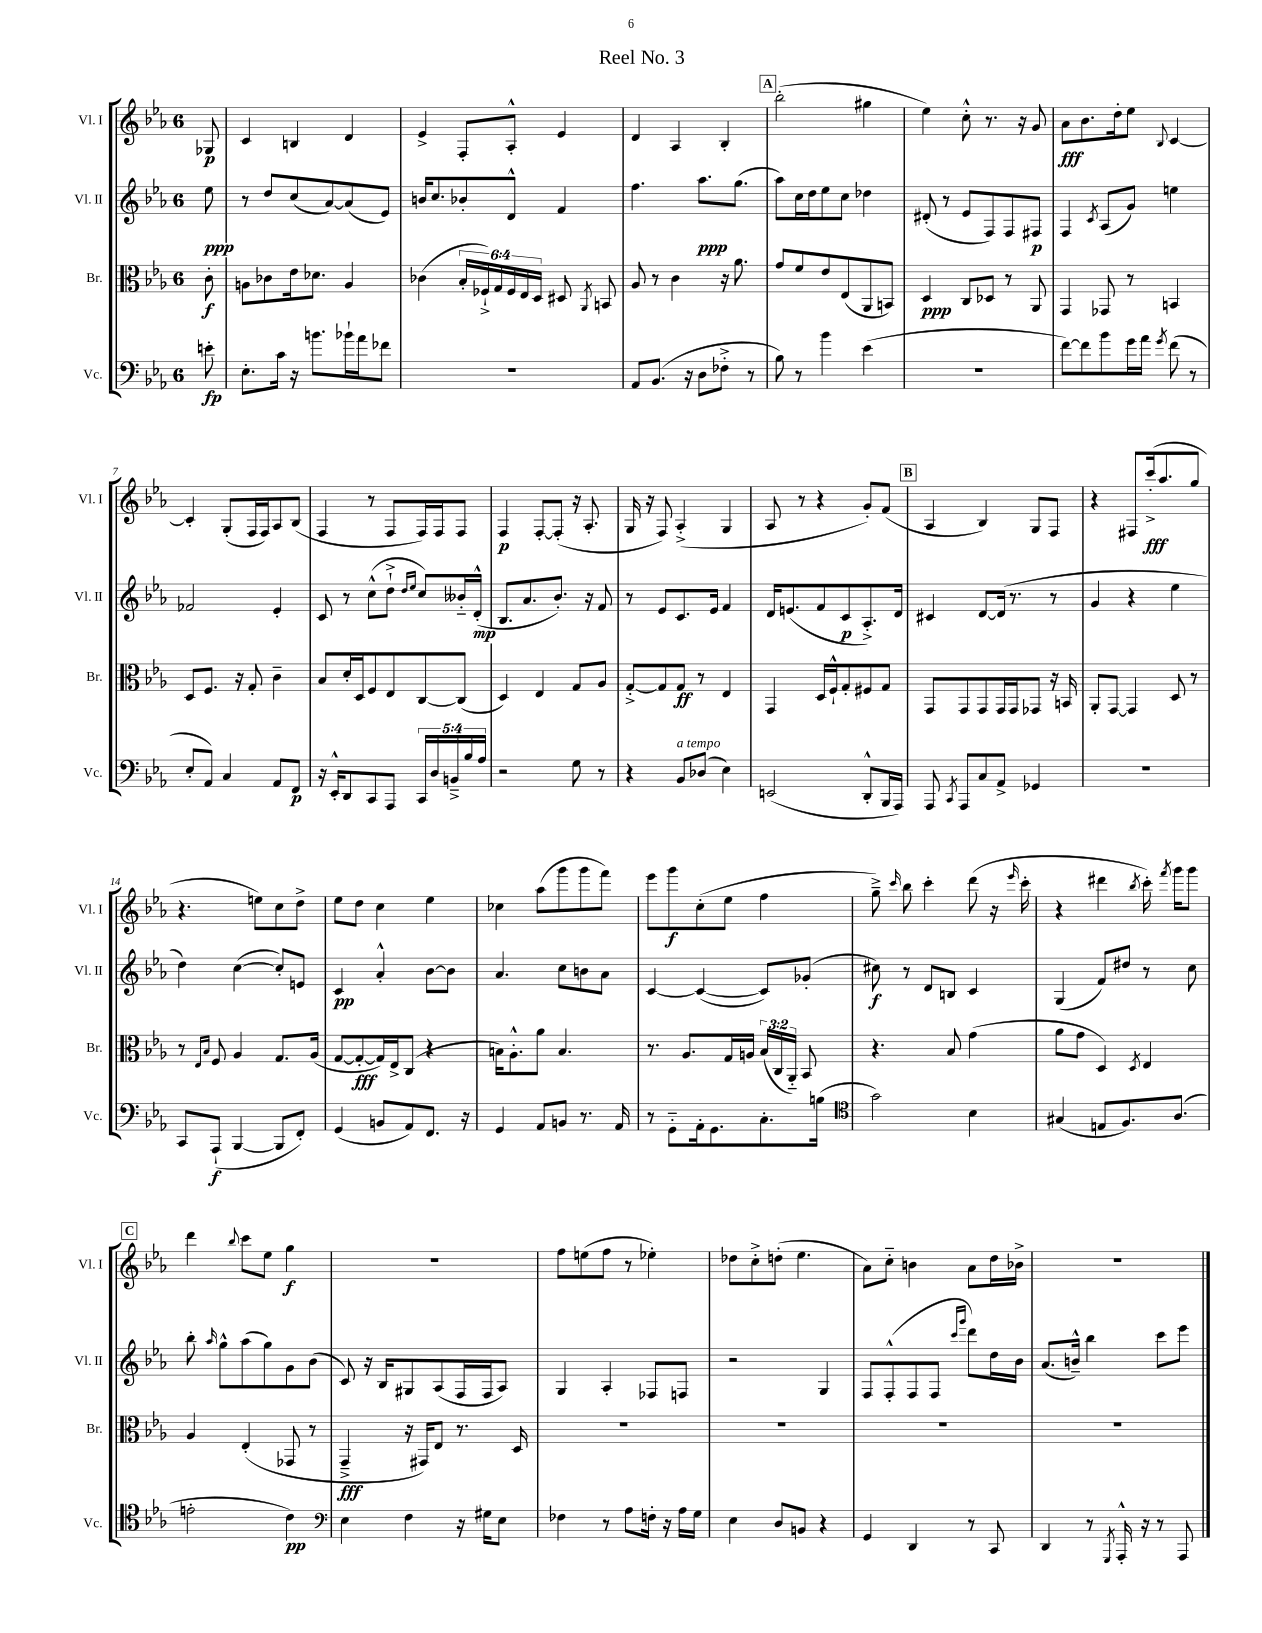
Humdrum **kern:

**kern	**kern	**kern	**kern
*staff4	*staff3	*staff2	*staff1
*clefF4	*clefC3	*clefG2	*clefG2
*k[b-e-a-]	*k[b-e-a-]	*k[b-e-a-]	*k[b-e-a-]
*M6/8	*M6/8	*M6/8	*M6/8
8e'	8c'	8ee-	8G-
=	=	=	=
8.E-'	8A	8r	4c
.	8c-	8dd	.
16c	.	.	.
16r	16e-	(8cc	4B
8.b	8.d-	.	.
.	.	[8a-)	.
16b-`	4A	(8a-]	4d
16a-	.	.	.
8f-	.	8e-)	.
=	=	=	=
2.r	(4c-	16b	4e-^
.	.	8.cc	.
.	24B-'	8b-'	8F'
.	24F-`^)	.	.
.	24G	.	.
.	24F-	8d^^	8A-'^^
.	24E-	.	.
.	24D	.	.
.	8D#	4f	4e-
.	8qAA-	.	.
.	8BB	.	.
=	=	=	=
8AA-	8A-	4.ff	4d
(8.BB-	8r	.	.
.	4c	.	4A-
16r	.	.	.
8D	.	8.aa-	.
8F-'^	16r	.	4B-'
.	8.a-	(8.gg	.
8r	.	.	.
=	=	=	=
8B-)	8g	8aa-)	(2bb-'
8r	8f	16cc	.
.	.	16dd	.
4b-	8e-	8ee-	.
.	(8E-	8cc	.
(4e-	8AA-	4dd-	4gg#
.	8BB)	.	.
=	=	=	=
2.r	4D	(8d#'	4ee-)
.	.	8r	.
.	8C	8e-	8cc'^^
.	8D-	8F)	8.r
.	8r	8F	.
.	.	.	16r
.	8AA-	8F#	8g
=	=	=	=
[8f)	4GG	4F	8a-
8f]	.	.	8.b-
.	.	8qc	.
8b-	8GG-	(8A-	.
.	.	.	16dd'
16g	8r	8g)	8ee-
16a-	.	.	.
8qg	.	.	8qqB-
(8f	4BB	4ee	[4c
8r	.	.	.
=	=	=	=
8E-'	8D	2f-	4c']
8AA-)	8.F	.	.
4C	.	.	(8G'
.	16r	.	.
.	8G'	.	16F
.	.	.	16F)
8AA-	4c~	4e-'	8A-
8FF	.	.	(8B-
=	=	=	=
16r	8B-	8c	4F
16EE-'^^	.	.	.
8DD	16d'	8r	.
.	16D	.	.
8CC	8F	(8cc^^	8r
8AAA-	8E-	8dd`^	8F
.	.	16qqdd	.
.	.	16qqee-	.
20CC	[8C	8cc)	16F)
20D	.	.	.
.	.	.	16F
20BB~^	.	.	.
.	(8C]	16b--'~	8F
20B-	.	.	.
.	.	(16d'^^	.
20A-	.	.	.
=	=	=	=
2r	4D)	8.B-	4F
.	.	8.a-	.
.	4E-	.	[8F'
.	.	8.b-')	(8F']
8G	8G	.	16r
.	.	16r	8.A-'
8r	8A-	8f	.
=	=	=	=
4r	[8G'^	8r	16G
.	.	.	16r
.	8G]	8e-	8F)
8BB-	8G	8.c	(4A-'^
(8D-	8r	.	.
.	.	16e-	.
4E-)	4E-	4f	4G
=	=	=	=
(2EE	4GG	16d	8A-
.	.	(8.e	.
.	.	.	8r
.	16D	8f	4r
.	16F`^^	.	.
.	8G'	8c	.
8DD'^^	8F#	8.A-'^)	8g')
16BBB-	8G	.	(8f
16AAA-)	.	16d	.
=	=	=	=
8AAA-	8GG	4c#	4A-
8qCC	.	.	.
8AAA-	8GG	.	.
8C	8GG	[8d	4B-)
8AA-^	16GG	(16d]	.
.	16GG	8.r	.
4GG-	8GG-	.	8G
.	16r	8r	8F
.	16BB	.	.
=	=	=	=
2.r	8AA-'	4g	4r
.	[8GG	.	.
.	4GG]	4r	8F#
.	.	.	(16ccc'^
.	.	.	8.aa-
.	8D	4ee-	.
.	8r	.	8gg
=	=	=	=
8CC	8r	4dd)	4.r
.	16qqE-	.	.
.	16qqB-	.	.
(8AAA-`	8F	.	.
[4BBB-	4A-	([4cc	.
.	.	.	8ee)
8BBB-]	8.G	8cc'])	8cc
8FF')	.	8e	8dd^
.	(16A-	.	.
=	=	=	=
(4GG	[8G	4c	8ee-
.	8G'_	.	8dd
8BB	16G])	4a-'^^	4cc
.	16E-^	.	.
8AA-)	(8C	.	.
8.FF	4r	[8b-	4ee-
.	.	8b-]	.
16r	.	.	.
=	=	=	=
4GG	16B)	4.a-	4cc-
.	8.A-'^^	.	.
8AA-	8a-	.	(8aa-
8BB	4.B	8cc	8ggg
8.r	.	8b	8ggg
.	.	8a-	8fff)
16AA-	.	.	.
=	=	=	=
8r	8.r	[4c	8eee-
8GG'~	.	.	8ggg
.	8.A-	.	.
16AA-'	.	(4c_	(8cc'
8.GG	.	.	.
.	16G	.	8ee-
.	16A	.	.
8.C'	(24B-	8c])	4ff
.	24C	.	.
.	24AA-'~)	.	.
.	8BB-	(8g-'	.
(16B	.	.	.
=	=	=	=
*clefC4	*	*	*
2g)	4.r	8cc#)	8gg~^)
.	.	.	16qqccc
.	.	8r	8bb-
.	.	8d	4ccc'
.	8B-	8B	.
4B-	(4g	4c	(8ddd
.	.	.	16r
.	.	.	16qqeee-
.	.	.	16ccc'
=	=	=	=
(4G#	8a-	(4G	4r
.	8g	.	.
8E	4D)	8f)	4ddd#
8.F)	.	8dd#	.
.	8qD	.	8qbb-
.	4E-	8r	16ccc')
.	.	.	8qfff
(8.A-	.	.	16ggg
.	.	8cc	8ggg
=	=	=	=
2e'	4A-	8bb-'	4ddd
.	.	16qqaa-	.
.	.	8gg^^	.
.	.	.	8qqbb-
.	(4E-'	(8aa-	8ccc
.	.	8gg)	8ee-
4c)	8GG-	8g	4gg
.	8r	(8b-	.
=	=	=	=
*clefF4	*	*	*
4E-	4GG~^	8c)	2.r
.	.	16r	.
.	.	16B-	.
4F	16r	8G#	.
.	16GG#)	.	.
.	8E-	(8A-	.
16r	8.r	16F	.
16G#	.	16F	.
8E-	.	8A-)	.
.	16D	.	.
=	=	=	=
4F-	2.r	4G	8ff
.	.	.	(8ee
8r	.	4A-'	8ff
8A-	.	.	8r
16F'	.	8F-	4ee-')
16r	.	.	.
16A-	.	8F	.
16G	.	.	.
=	=	=	=
4E-	2.r	2r	8dd-
.	.	.	8cc'^
8D	.	.	(8dd'
8BB	.	.	4.ee-
4r	.	4G	.
=	=	=	=
4GG	2.r	8F	8a-)
.	.	(8F'^^	8cc'~
4DD	.	8F	4b
.	.	8F	.
.	.	16qqccc	.
.	.	16qqggg	.
8r	.	8ddd)	8a-
8CC	.	16dd	16dd
.	.	16b-	16b-^
=	=	=	=
4DD	2.r	(8.a-	2.r
.	.	16b~^^)	.
8r	.	4bb-	.
8qGGG	.	.	.
16AAA-'^^	.	.	.
16r	.	.	.
8r	.	8ccc	.
8AAA-	.	8eee-	.
==	==	==	==
*-	*-	*-	*-
